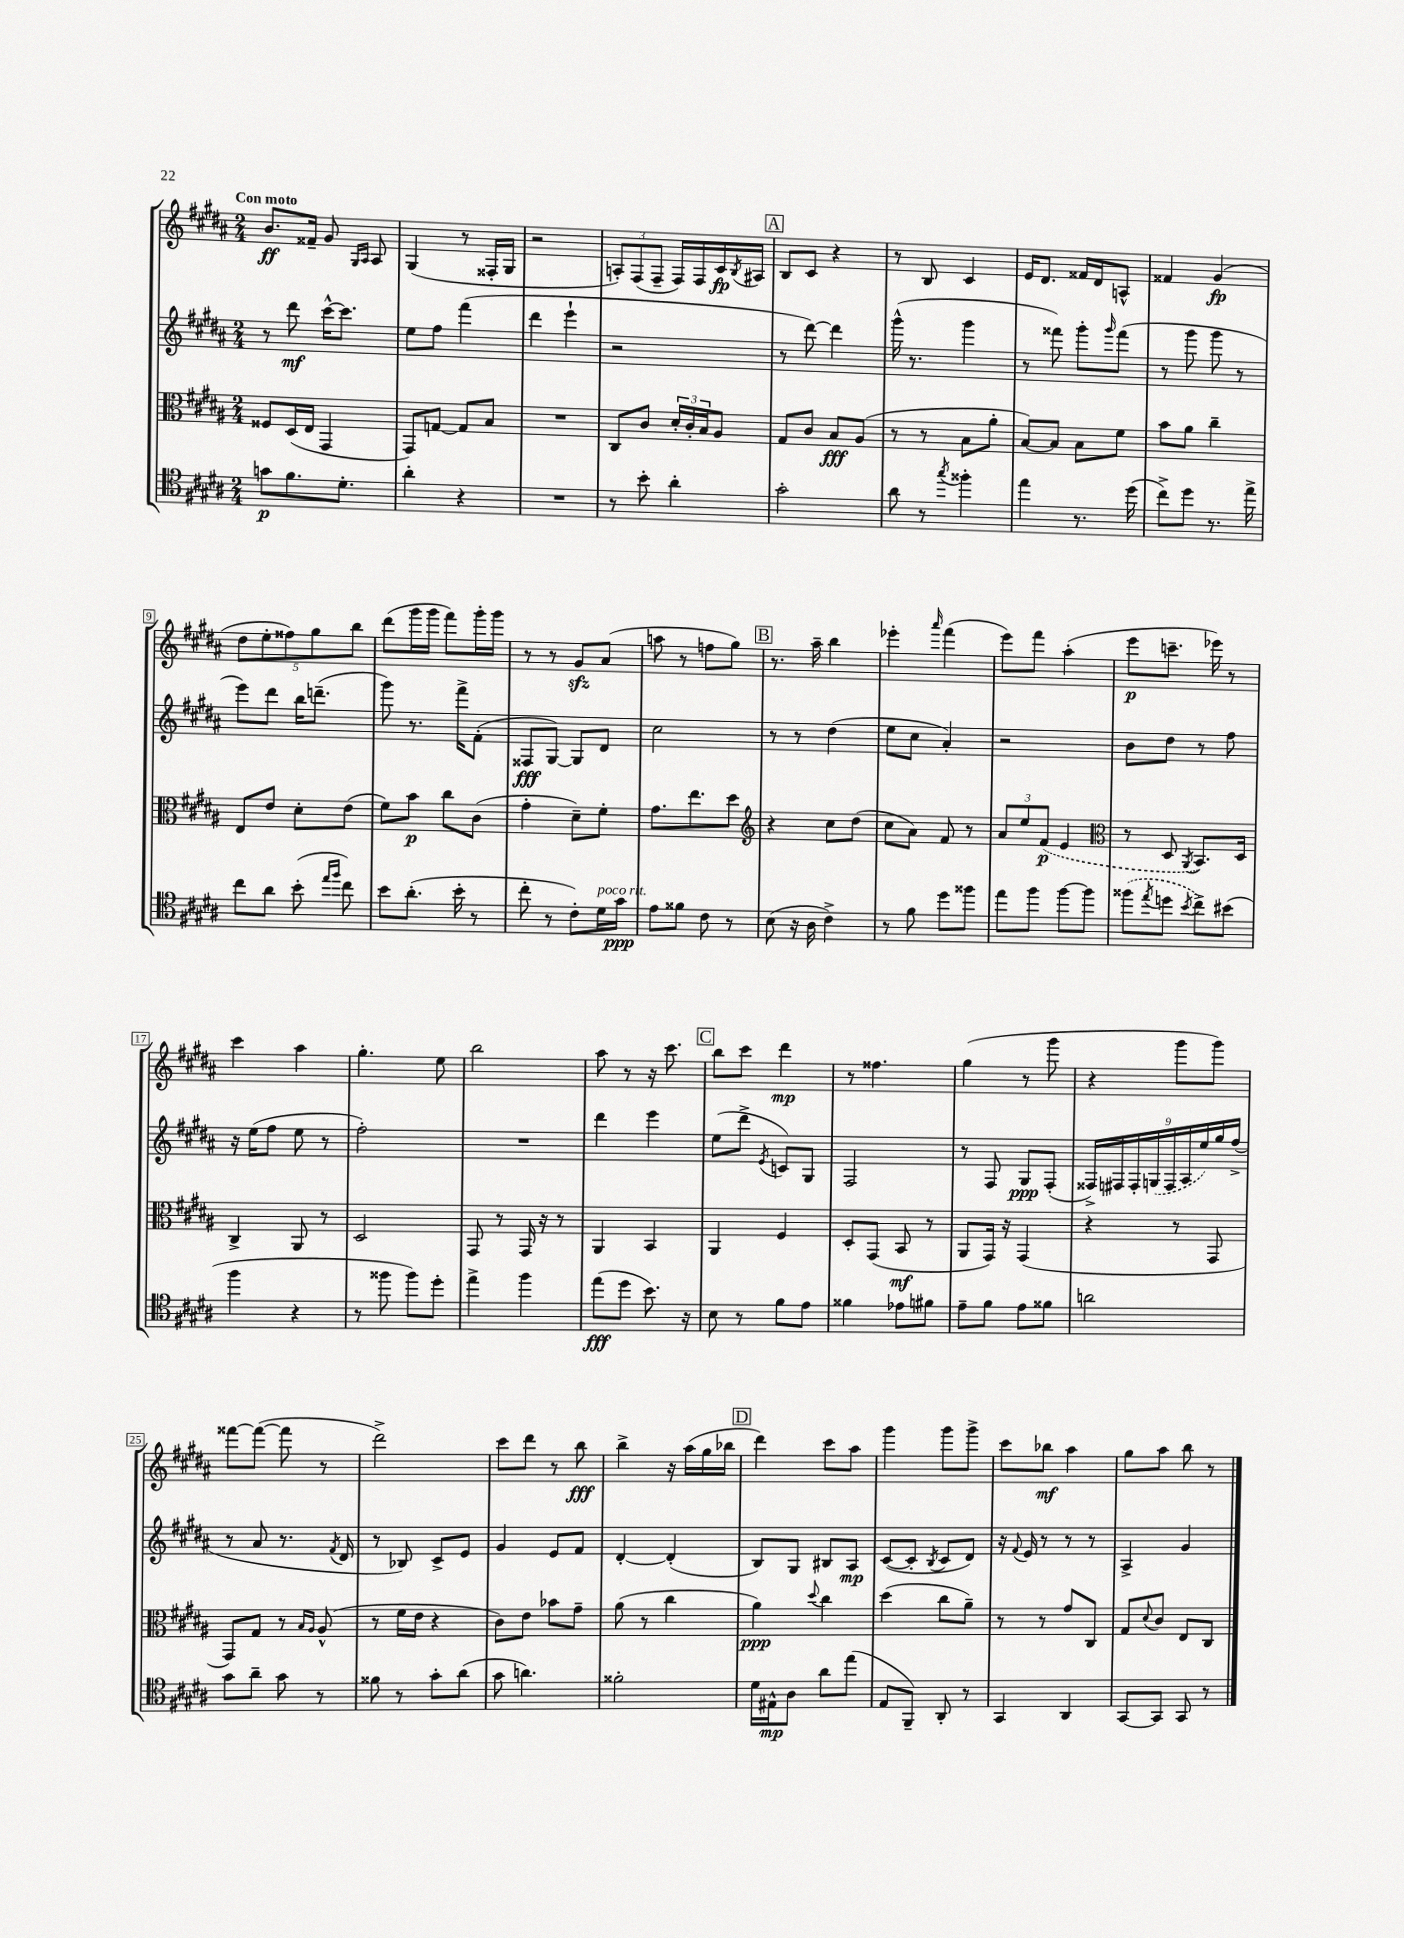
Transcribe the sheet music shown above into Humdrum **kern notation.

**kern	**dynam	**kern	**dynam	**kern	**dynam	**kern	**dynam
*part4	*part4	*part3	*part3	*part2	*part2	*part1	*part1
*staff4	*staff4	*staff3	*staff3	*staff2	*staff2	*staff1	*staff1
*clefC4	*	*clefC3	*	*clefG2	*	*clefG2	*
*k[f#c#g#d#a#]	*	*k[f#c#g#d#a#]	*	*k[f#c#g#d#a#]	*	*k[f#c#g#d#a#]	*
*M2/4	*	*M2/4	*	*M2/4	*	*M2/4	*
=1	=1	=1	=1	=1	=1	=1	=1
!	!	!	!	!	!	!LO:TX:a:B:t=Con moto	!
8gn\L	p	8F##X/L	.	8r	.	8.b/L	ff
8.f#\	.	(16D#/L	.	8ddd#\	mf	.	.
.	.	16E/JJ	.	.	.	16f##X~/Jk	.
.	.	4GG#/	.	[16ccc#^^\KL	.	8g#/	.
8.d#'\J	.	.	.	8.ccc#\J]	.	.	.
.	.	.	.	.	.	16qqG#/LL	.
.	.	.	.	.	.	16qqA#/JJ	.
.	.	.	.	.	.	8A#/	.
=2	=2	=2	=2	=2	=2	=2	=2
4a#'\	.	8GG#/L)	.	8ee\L	.	(4G#/	.
.	.	[8Gn/J	.	8ff#\J	.	.	.
4r	.	8G/L]	.	(4fff#\	.	8r	.
.	.	8B/J	.	.	.	16F##X'/LL	.
.	.	.	.	.	.	16G#/JJ	.
=3	=3	=3	=3	=3	=3	=3	=3
2r	.	2r	.	4ddd#\	.	2r	.
.	.	.	.	4eee`\	.	.	.
=4	=4	=4	=4	=4	=4	=4	=4
8r	.	8C#/L	.	2r	.	12An'/L)	.
.	.	.	.	.	.	(12F#/	.
8b'\	.	8c#/J	.	.	.	.	.
.	.	.	.	.	.	12F#~/J	.
4a#'\	.	24d#'/LL	.	.	.	16F#/LL)	.
.	.	24c#'/	.	.	.	.	.
.	.	.	.	.	.	16F#/	.
.	.	24B/J	.	.	.	.	.
.	.	8A#/J	.	.	.	16c#/	fp
.	.	.	.	.	.	8qB/	.
.	.	.	.	.	.	16A#X/JJ	.
!!LO:REH:place=s1:t=A
=5	=5	=5	=5	=5	=5	=5	=5
2g#'\	.	8G#/L	.	8r	.	8B/L	.
.	.	8c#/J	.	[8ddd#\)	.	8c#/J	.
.	.	8B/L	fff	4ddd#\]	.	4r	.
.	.	(8A#/J	.	.	.	.	.
=6	=6	=6	=6	=6	=6	=6	=6
8a#\	.	8r	.	(16ggg#^^\	.	8r	.
.	.	.	.	8.r	.	.	.
8r	.	8r	.	.	.	8B/	.
8qgg#/	.	.	.	.	.	.	.
4ff##X'\	.	8B\L	.	4ggg#\	.	4c#/	.
.	.	8a#'\J	.	.	.	.	.
=7	=7	=7	=7	=7	=7	=7	=7
4ee\	.	[8B/L)	.	8r	.	16e/KL	.
.	.	.	.	.	.	8.d#/J	.
.	.	8B/J]	.	8fff##X\)	.	.	.
8.r	.	8B\L	.	8ggg#'\L	.	16f##X/LL	.
.	.	.	.	.	.	16d#/J	.
.	.	.	.	16qqggg#/	.	.	.
.	.	8f#\J	.	(8fff##\J	.	8An^^/J	.
(16dd#\	.	.	.	.	.	.	.
=8	=8	=8	=8	=8	=8	=8	=8
8cc#^\L)	.	8b\L	.	8r	.	4f##X/	.
8dd#\J	.	8a#\J	.	8ggg#\	.	.	.
8.r	.	4cc#~\	.	8ggg#\	.	(4g#/	fp
.	.	.	.	8r	.	.	.
16ee^\	.	.	.	.	.	.	.
!!LO:LB:g=z
=9	=9	=9	=9	=9	=9	=9	=9
8cc#\L	.	8E/L	.	8eee\L)	.	10dd#\L	.
.	.	.	.	.	.	10ee'\	.
8a#\J	.	8e/J	.	8ddd#\J	.	.	.
.	.	.	.	.	.	10ff##X\)	.
(8b'\	.	8d#'\L	.	16bb\KL	.	.	.
.	.	.	.	.	.	10gg#\	.
.	.	.	.	(8.dddn~\J	.	.	.
16qqee/LL	.	.	.	.	.	.	.
16qqff#/JJ	.	.	.	.	.	.	.
8cc#\)	.	(8e\J	.	.	.	.	.
.	.	.	.	.	.	10bb\J	.
=10	=10	=10	=10	=10	=10	=10	=10
8b\L	.	8f#\L)	.	8ggg#\)	.	(8ddd#\L	.
(8.a#'\J	.	8b\J	p	8.r	.	16ggg#\L	.
.	.	.	.	.	.	16ggg#\JJ	.
.	.	8cc#\L	.	.	.	8fff#\L)	.
16b'\	.	.	.	16fff#^\KL	.	.	.
8r	.	(8c#\J	.	(8f#'\J	.	16ggg#'\L	.
.	.	.	.	.	.	16ggg#\JJ	.
=11	=11	=11	=11	=11	=11	=11	=11
8cc#'\	.	4g#'\	.	8F##X/L	fff	8r	.
8r	.	.	.	[8G#/J)	.	8r	.
8c#'\L)	.	8d#~\L)	.	8G#/L]	.	8g#zz/L	.
!LO:TX:a:i:t=poco rit.	!	!	!	!	!	!	!
16d#\L	.	8f#'\J	.	8d#/J	.	(8a#/J	.
16g#\JJ	ppp	.	.	.	.	.	.
=12	=12	=12	=12	=12	=12	=12	=12
8e\L	.	8.g#\L	.	2cc#\	.	8aan\	.
8f##X\J	.	.	.	.	.	8r	.
.	.	8.ee\	.	.	.	.	.
8c#\	.	.	.	.	.	8ffn\L	.
8r	.	8dd#\J	.	.	.	8gg#\J)	.
!!LO:REH:place=s1:t=B
=13	=13	=13	=13	=13	=13	=13	=13
*	*	*clefG2	*	*	*	*	*
(8B\	.	4r	.	8r	.	8.r	.
16r	.	.	.	8r	.	.	.
16A#\	.	.	.	.	.	16aa#~\	.
4c#^\)	.	8cc#\L	.	(4dd#\	.	4bb\	.
.	.	(8dd#\J	.	.	.	.	.
=14	=14	=14	=14	=14	=14	=14	=14
8r	.	8cc#\L	.	8ee\L	.	4eee-X'\	.
8f#\	.	8a#\J)	.	8cc#\J	.	.	.
.	.	.	.	.	.	16qqaaa#/	.
8dd#\L	.	8f#/	.	4a#'/)	.	(4fff#\	.
8ff##X\J	.	8r	.	.	.	.	.
=15	=15	=15	=15	=15	=15	=15	=15
8ee\L	.	12a#/L	.	2r	.	8eee\L)	.
.	.	12ee/	.	.	.	.	.
8ff#\J	.	.	.	.	.	8fff#\J	.
.	.	(12f#/J	p	.	.	.	.
[8ff#\L	.	4e/	.	.	.	(4aa#'\	.
8ff#\J]	.	.	.	.	.	.	.
=16	=16	=16	=16	=16	=16	=16	=16
*	*	*clefC3	*	*	*	*	*
(8ff##X\L	.	8r	.	8b\L	.	8eee\L	p
8qee/	.	.	.	.	.	.	.
8ddn\J	.	8D#/	.	8dd#\J	.	8.cccn~\J	.
8qb/	.	8qAA#/	.	.	.	.	.
8cc#^\L)	.	8.BB/L)	.	8r	.	.	.
.	.	.	.	.	.	16eee-X\)	.
(8b#X\J	.	.	.	8ff#\	.	8r	.
.	.	16D#/Jk	.	.	.	.	.
!!LO:LB:g=z
=17	=17	=17	=17	=17	=17	=17	=17
4ff#\	.	4C#^/	.	16r	.	4ccc#\	.
.	.	.	.	(16ee\KL	.	.	.
.	.	.	.	8ff#\J	.	.	.
4r	.	8AA#/	.	8ee\	.	4aa#\	.
.	.	8r	.	8r	.	.	.
=18	=18	=18	=18	=18	=18	=18	=18
8r	.	2D#/	.	2ff#'\)	.	4.gg#'\	.
8ff##X\	.	.	.	.	.	.	.
8ff##\L)	.	.	.	.	.	.	.
8dd#'\J	.	.	.	.	.	8ee\	.
=19	=19	=19	=19	=19	=19	=19	=19
4ee^\	.	8GG#/	.	2r	.	2bb\	.
.	.	8r	.	.	.	.	.
4ff#\	.	16GG#/	.	.	.	.	.
.	.	16r	.	.	.	.	.
.	.	8r	.	.	.	.	.
=20	=20	=20	=20	=20	=20	=20	=20
(8ee\L	fff	4AA#/	.	4ddd#\	.	8aa#\	.
8dd#\J	.	.	.	.	.	8r	.
8.b\)	.	4BB/	.	4eee\	.	16r	.
.	.	.	.	.	.	8.ccc#\	.
16r	.	.	.	.	.	.	.
!!LO:REH:place=s1:t=C
=21	=21	=21	=21	=21	=21	=21	=21
8B\	.	4AA#/	.	(8ee\L	.	8bb\L	.
8r	.	.	.	8ddd#^\J	.	8ccc#\J	.
.	.	.	.	8qe/	.	.	.
8f#\L	.	4F#/	.	8cn/L)	.	4ddd#\	mp
8e\J	.	.	.	8G#/J	.	.	.
=22	=22	=22	=22	=22	=22	=22	=22
4f##X\	.	8D#'/L	.	2F#/	.	8r	.
.	.	(8GG#/J	.	.	.	4.ff##X\	.
8e-X\L	.	8BB/	mf	.	.	.	.
8f#X\J	.	8r	.	.	.	.	.
=23	=23	=23	=23	=23	=23	=23	=23
8e~\L	.	8AA#/L	.	8r	.	(4gg#\	.
8f#\J	.	16GG#/Jk)	.	8F#/	.	.	.
.	.	16r	.	.	.	.	.
8e\L	.	(4GG#/	.	8G#/L	ppp	8r	.
8f##X\J	.	.	.	(8F#'/J	.	8ggg#\	.
=24	=24	=24	=24	=24	=24	=24	=24
2an\	.	4r	.	18F##X^/LL)	.	4r	.
.	.	.	.	18F#X/	.	.	.
.	.	.	.	18F#'/	.	.	.
.	.	.	.	(18Gn/	.	.	.
.	.	.	.	18F#/	.	.	.
.	.	8r	.	.	.	8ggg#\L	.
.	.	.	.	18A#/	.	.	.
.	.	.	.	18ee/)	.	.	.
.	.	8GG#/	.	.	.	8ggg#\J)	.
.	.	.	.	18gg#/	.	.	.
.	.	.	.	(18ff#^/JJ	.	.	.
!!LO:LB:g=z
=25	=25	=25	=25	=25	=25	=25	=25
8g#\L	.	8GG#/L)	.	8r	.	[8fff##X\L	.
8a#~\J	.	8G#/J	.	8a#/	.	(8fff##\J_	.
8g#\	.	8r	.	8.r	.	8fff##\]	.
.	.	16qqB/LL	.	.	.	.	.
.	.	16qqA#/JJ	.	.	.	.	.
8r	.	(8A#^^/	.	.	.	8r	.
.	.	.	.	8qf#/	.	.	.
.	.	.	.	16d#/	.	.	.
=26	=26	=26	=26	=26	=26	=26	=26
8f##X\	.	8r	.	8r	.	2ddd#^\)	.
8r	.	16f#\LL	.	8B-X/)	.	.	.
.	.	16e\JJ	.	.	.	.	.
8g#'\L	.	4r	.	8c#^/L	.	.	.
(8a#\J	.	.	.	8e/J	.	.	.
=27	=27	=27	=27	=27	=27	=27	=27
8g#\	.	8c#\L)	.	4g#/	.	8ccc#\L	.
4.an\)	.	8e\J	.	.	.	8ddd#\J	.
.	.	8b-X\L	.	8e/L	.	8r	.
.	.	8g#~\J	.	8f#/J	.	8bb\	fff
=28	=28	=28	=28	=28	=28	=28	=28
2f##X'\	.	(8a#\	.	[4d#'/	.	4bb^\	.
.	.	8r	.	.	.	.	.
.	.	4cc#\	.	(4d#'/]	.	16r	.
.	.	.	.	.	.	(16aa#\LL	.
.	.	.	.	.	.	16gg#\	.
.	.	.	.	.	.	16bb-X\JJ	.
!!LO:REH:place=s1:t=D
=29	=29	=29	=29	=29	=29	=29	=29
16d#\LL	.	4a#\)	ppp	8B/L)	.	4ddd#\)	.
16E#X^^\J	mp	.	.	.	.	.	.
8A#\J	.	.	.	8G#/J	.	.	.
.	.	8qqdd#/	.	.	.	.	.
8a#\L	.	4cc#\	.	8B#X/L	.	8ccc#\L	.
(8ee\J	.	.	.	8A#/J	mp	8aa#\J	.
=30	=30	=30	=30	=30	=30	=30	=30
8E/L	.	(4dd#\	.	([8c#/L	.	4ggg#\	.
8FF#~/J)	.	.	.	8c#'/J]	.	.	.
.	.	.	.	8qB/	.	.	.
8AA#'/	.	8cc#\L	.	8c#/L	.	8ggg#\L	.
8r	.	8a#~\J)	.	8d#/J)	.	8ggg#^\J	.
=31	=31	=31	=31	=31	=31	=31	=31
4GG#/	.	8r	.	16r	.	8ccc#\L	.
.	.	.	.	8qqf#/	.	.	.
.	.	.	.	16e/	.	.	.
.	.	8r	.	8r	.	8bb-X\J	mf
4AA#/	.	8g#/L	.	8r	.	4aa#\	.
.	.	8C#/J	.	8r	.	.	.
=32	=32	=32	=32	=32	=32	=32	=32
[8GG#/L	.	8G#/L	.	4A#^/	.	8gg#\L	.
.	.	8qqd#/	.	.	.	.	.
8GG#/J]	.	8c#/J	.	.	.	8aa#\J	.
8GG#/	.	8E/L	.	4g#/	.	8bb\	.
8r	.	8C#/J	.	.	.	8r	.
==	==	==	==	==	==	==	==
*-	*-	*-	*-	*-	*-	*-	*-
